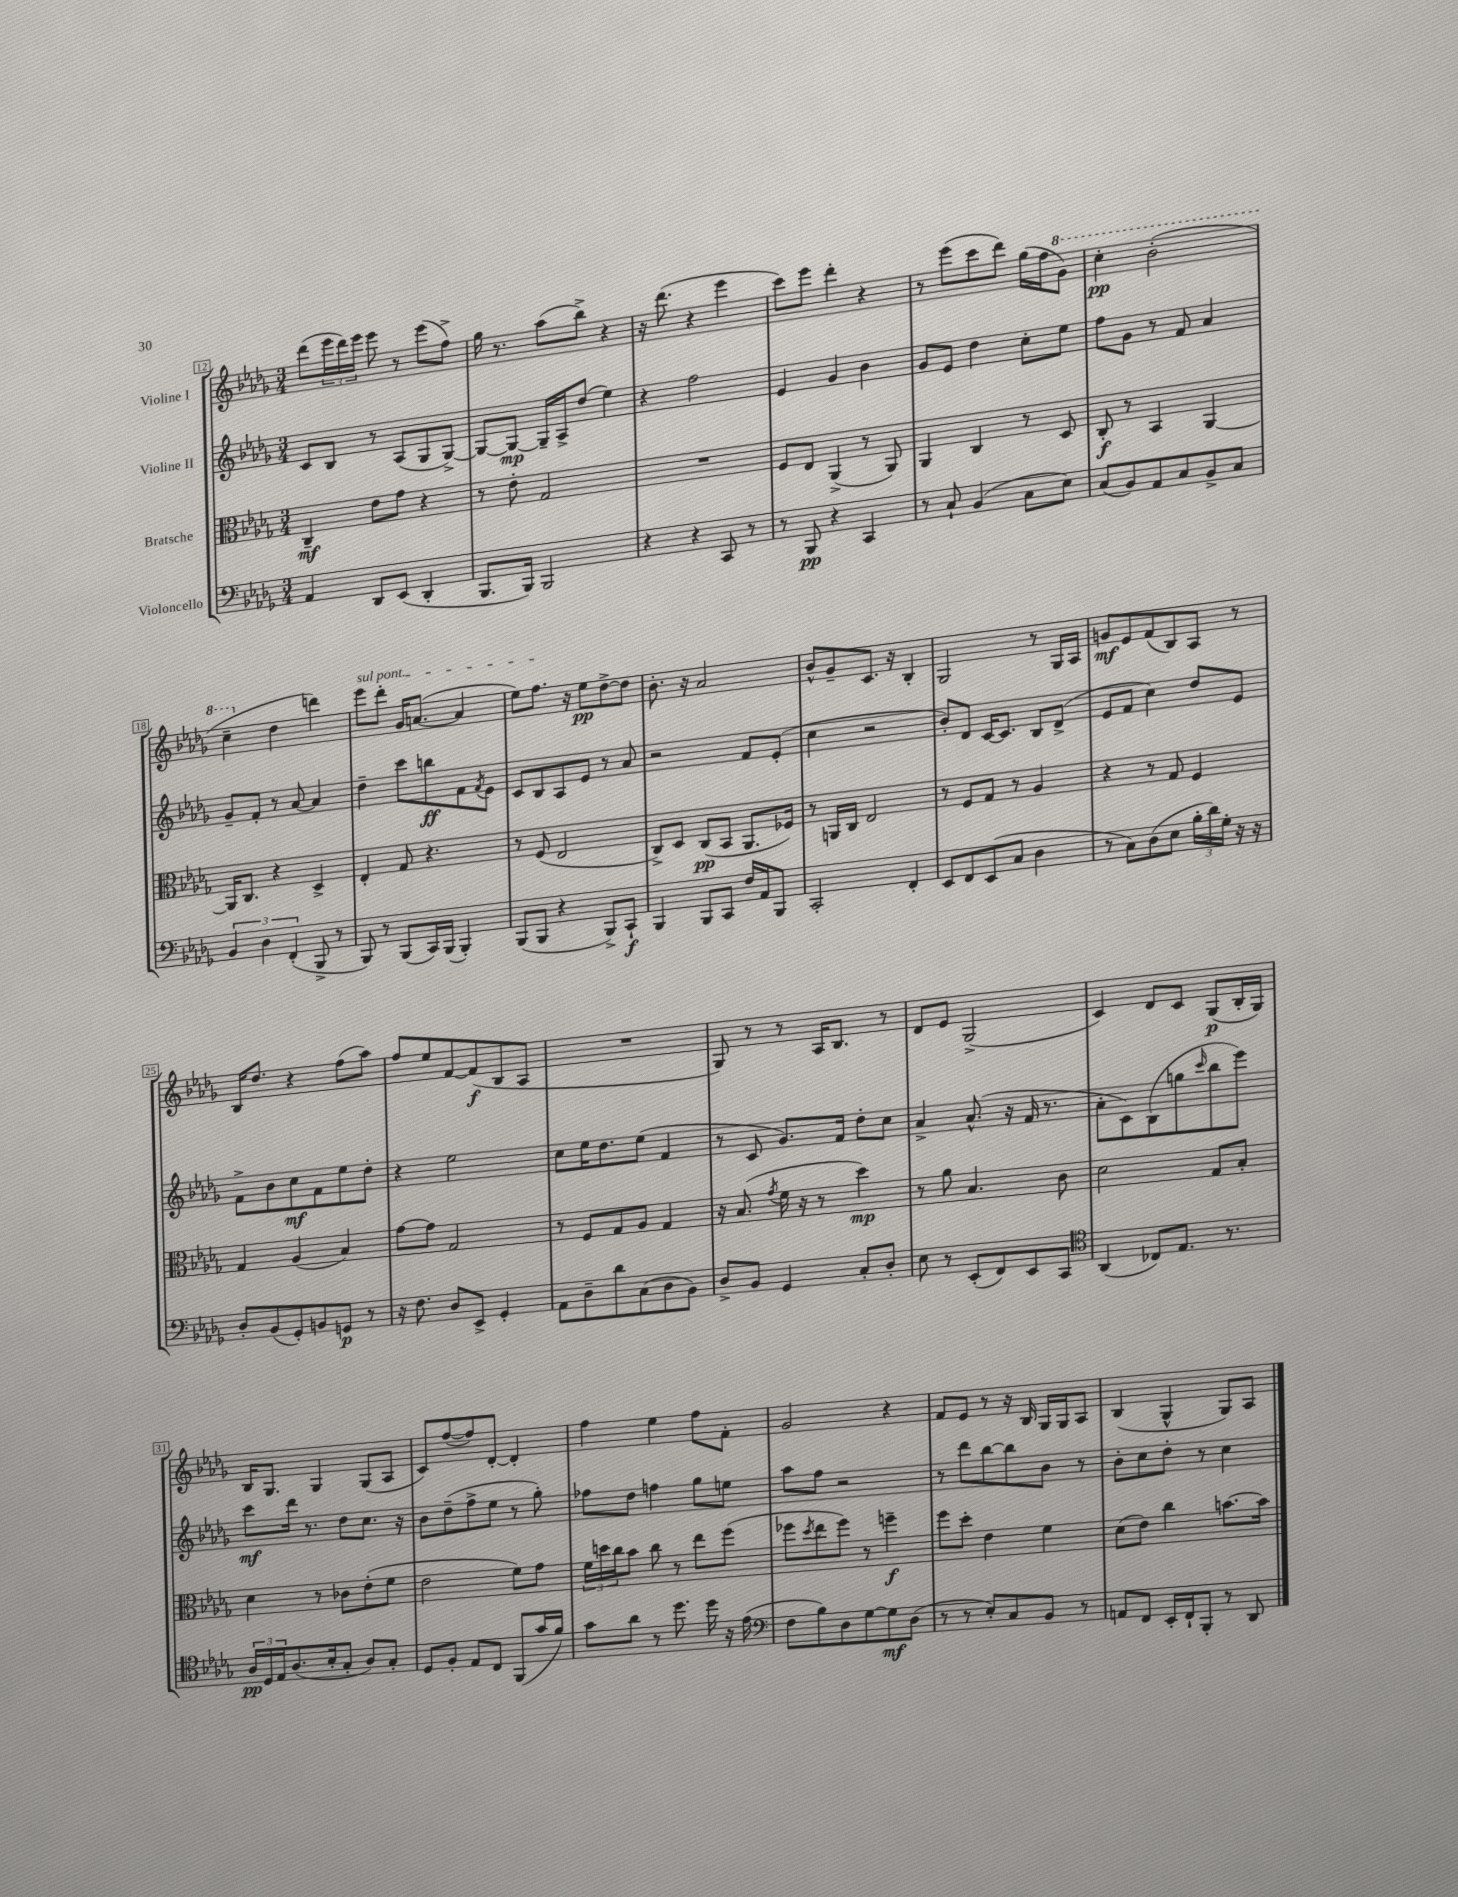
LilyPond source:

<<
\new StaffGroup <<
\new Staff = "s0" \with { instrumentName = "Violine I" } {
    \clef treble \key des \major \numericTimeSignature \time 3/4
    des'''8( \tuplet 3/2 { ees'''16 des'''16) ees'''16 } ees'''8 r8 ees'''8( f''8->) |
    ges''16 r8. aes''8( bes''8->) r4 |
    r16 des'''8.( r4 ees'''4 |
    c'''8) ees'''8 des'''4-. r4 |
    r8 ees'''8( c'''8 des'''8) ges''16( f''16 \ottava #1 ges''8) |
    c'''4-.\pp bes''2-.( |
    c'''4-- \ottava #0 des''4 d'''4) |
    \once \override TextSpanner.bound-details.left.text = \markup { \italic "sul pont." } ees'''8\startTextSpan des'''8-. ges'16 a'8.~( a'4 |
    ees''8) f''8.\stopTextSpan r16 ees''8\pp des''8~-> des''8 |
    bes'8.-. r16 aes'2 |
    bes'8-^ ges'8-- c'8. r16 bes4-. |
    ges2 r8 ges16 aes16 |
    g'8\mf ees'8 f'8( bes8) aes8 r8 |
    bes16 des''8. r4 f''8( aes''8) |
    f''8 ees''8 f'8~ f'8\f( bes8 aes8 |
    R2. |
    ges8) r8 r8 aes16 bes8. r8 |
    des'8 ees'8 ges2->( |
    c'4) des'8 c'8 ges8\p( bes16-. ges16) |
    bes16 ges8. ges4 ges8( aes8 |
    c'8) f''8~( f''8) des'8~-. des'4-. |
    f''4 ees''4 f''8 f'8-. |
    ges'2 r4 |
    f'8 ees'8 r8 r16 bes16 ges16 ges16 aes8 |
    bes4( ges4-^ ges8) aes8 \bar "|." |
}
\new Staff = "s1" \with { instrumentName = "Violine II" } {
    \clef treble \key des \major \numericTimeSignature \time 3/4
    c'8 bes8 r8 aes8( ges8 ges8~->) |
    ges8~ ges8~\mp ges16-- aes16-> des''8( ees''4) |
    r4 f''2 |
    ees'4 ges'4 bes'4 |
    ges'8 ees'8 des''4 c''8-. ees''8 |
    f''8 ges'8 r8 f'8 aes'4 |
    ges'8-- f'8-. r8 aes'8~ aes'4 |
    des''4-- c'''8 b''8\ff f'8 \acciaccatura { f'8 } ees'8 |
    c'8 bes8 aes8 ees'8 r8 aes'8 |
    r2 f'8 ees'8-.( |
    c''4 r2 |
    bes'8-.) des'8 c'16~ c'8. bes8 des'8->( |
    ees'8 f'8 c''4) des''8 ees'8 |
    f'8-> bes'8 c''8\mf f'8 ees''8 des''8-. |
    r4 ees''2 |
    c''8 ees''16 des''8. ees''8( f'4 |
    r8 c'8 ges'8.) f'16 des''8-. c''8 |
    aes'4-> aes'8.-^( r16 f'16 r8. |
    aes'8-. c'8) bes8( g''8 \grace { c'''16 } bes''8 ees'''8) |
    c'''8\mf des'''16 r8. des''8 c''8. r16 |
    bes'8 des''8--( f''8-> ees''8 r8 ges''8-.) |
    fes''8 des''8 f''4 ges''8 e''8 |
    aes''8 f''8 r2 |
    r8 des'''8 bes''8~ bes''8 bes'8 r8 |
    bes'8-. c''8 des''8-. r8 c''4 \bar "|." |
}
\new Staff = "s2" \with { instrumentName = "Bratsche" } {
    \clef alto \key des \major \numericTimeSignature \time 3/4
    c4--\mf ees'8 ges'8 r4 |
    r8 ees'8-. ges2 |
    R2. |
    f8 ees8 aes,4->( r8 aes,8) |
    aes,4 c4 r8 des8 |
    c8-.\f r8 bes,4 aes,4~ |
    aes,16 c8. r4 des4-> |
    ees4-. ges8 r4. |
    r8 f8( ees2 |
    c8->) des8 c8\pp( bes,8 aes,8. fes16) |
    r8 a,16 c16 ees2 |
    r8 f8 ges8 r8 aes4 |
    r4 r8 ges8 f4 |
    ges4 aes4( bes4) |
    ges'8~ ges'8 ges2 |
    r8 f8 ges8 aes8 ges4 |
    r16 bes8.( \acciaccatura { ges'8 } f'16 r16 r8 des''4\mp) |
    r8 aes'8 bes4. c'8 |
    des'2 ges8 bes8-. |
    des'4 r8 ces'8 ees'8-.( f'8 |
    ees'2 f'8) ges'8 |
    \tuplet 3/2 { f'16 d''16 c''16 } bes'8 c''8 r8 ees''8 f''8( |
    fes''8 \acciaccatura { des''8 } ees''8 fes''8) r8 f''4--\f |
    f''8 des''8-. ees'4 f'4 |
    des'8( ees'8) c''4 b'8.~ b'16 \bar "|." |
}
\new Staff = "s3" \with { instrumentName = "Violoncello" } {
    \clef bass \key des \major \numericTimeSignature \time 3/4
    aes,4 des,8 ees,8( des,4-. |
    bes,,8. bes,,16) bes,,2 |
    r4 r4 c,8 r8 |
    r8 bes,,8\pp r4 c,4 |
    r8 c8-! bes,4( c8 ees8) |
    c8( bes,8) aes,8 c8 bes,8-> c8 |
    \tuplet 3/2 { bes,4 des4 f,4-.( } bes,,8-> r8 |
    bes,,8) r8 bes,,8( c,16) bes,,16( bes,,4-.) |
    bes,,8( bes,,8 r4 bes,,8->) c,8-!\f |
    bes,,4 bes,,8 c,8 f16 aes,16 bes,,8 |
    c,2-. f,4-. |
    ees,8 f,8 ees,8( c8 des4 |
    r8 c8) des8( ees8 \tuplet 3/2 { bes16-. des'16) ges16-. } r16 r16 |
    des8-. bes,8( ges,8-.) b,8 g,8\p r8 |
    r16 f8. des8 ees,8-> ges,4-. |
    aes,8 des8-- des'8 c8( des8 bes,8) |
    des8-> bes,8 ges,4 c8-. des8-. |
    ees8 r8 ees,8-.( f,8) ees,8 c,8 |
    \clef tenor aes,4( ces8) ees8. r8. |
    \tuplet 3/2 { aes16\pp des16 ees16 } aes8.( bes16-. ges8-. aes8) ges8-. |
    des8 f8-. ees8 c8 f,8( ges'16 f'16) |
    ges'8 aes'8 r8 des''8. des''16 r16 ees'16( |
    \clef bass f8 bes8) des8 ges8~ ges8\mf des8( |
    r8 r8 ees8-.) c8 bes,8 r8 |
    a,8 f,8 ees,16-. f,16-! bes,,8-. r8 des,8 \bar "|." |
}
>>
>>
\layout { \context { \Score currentBarNumber = #12 \override BarNumber.stencil = #(make-stencil-boxer 0.1 0.3 ly:text-interface::print) } }
